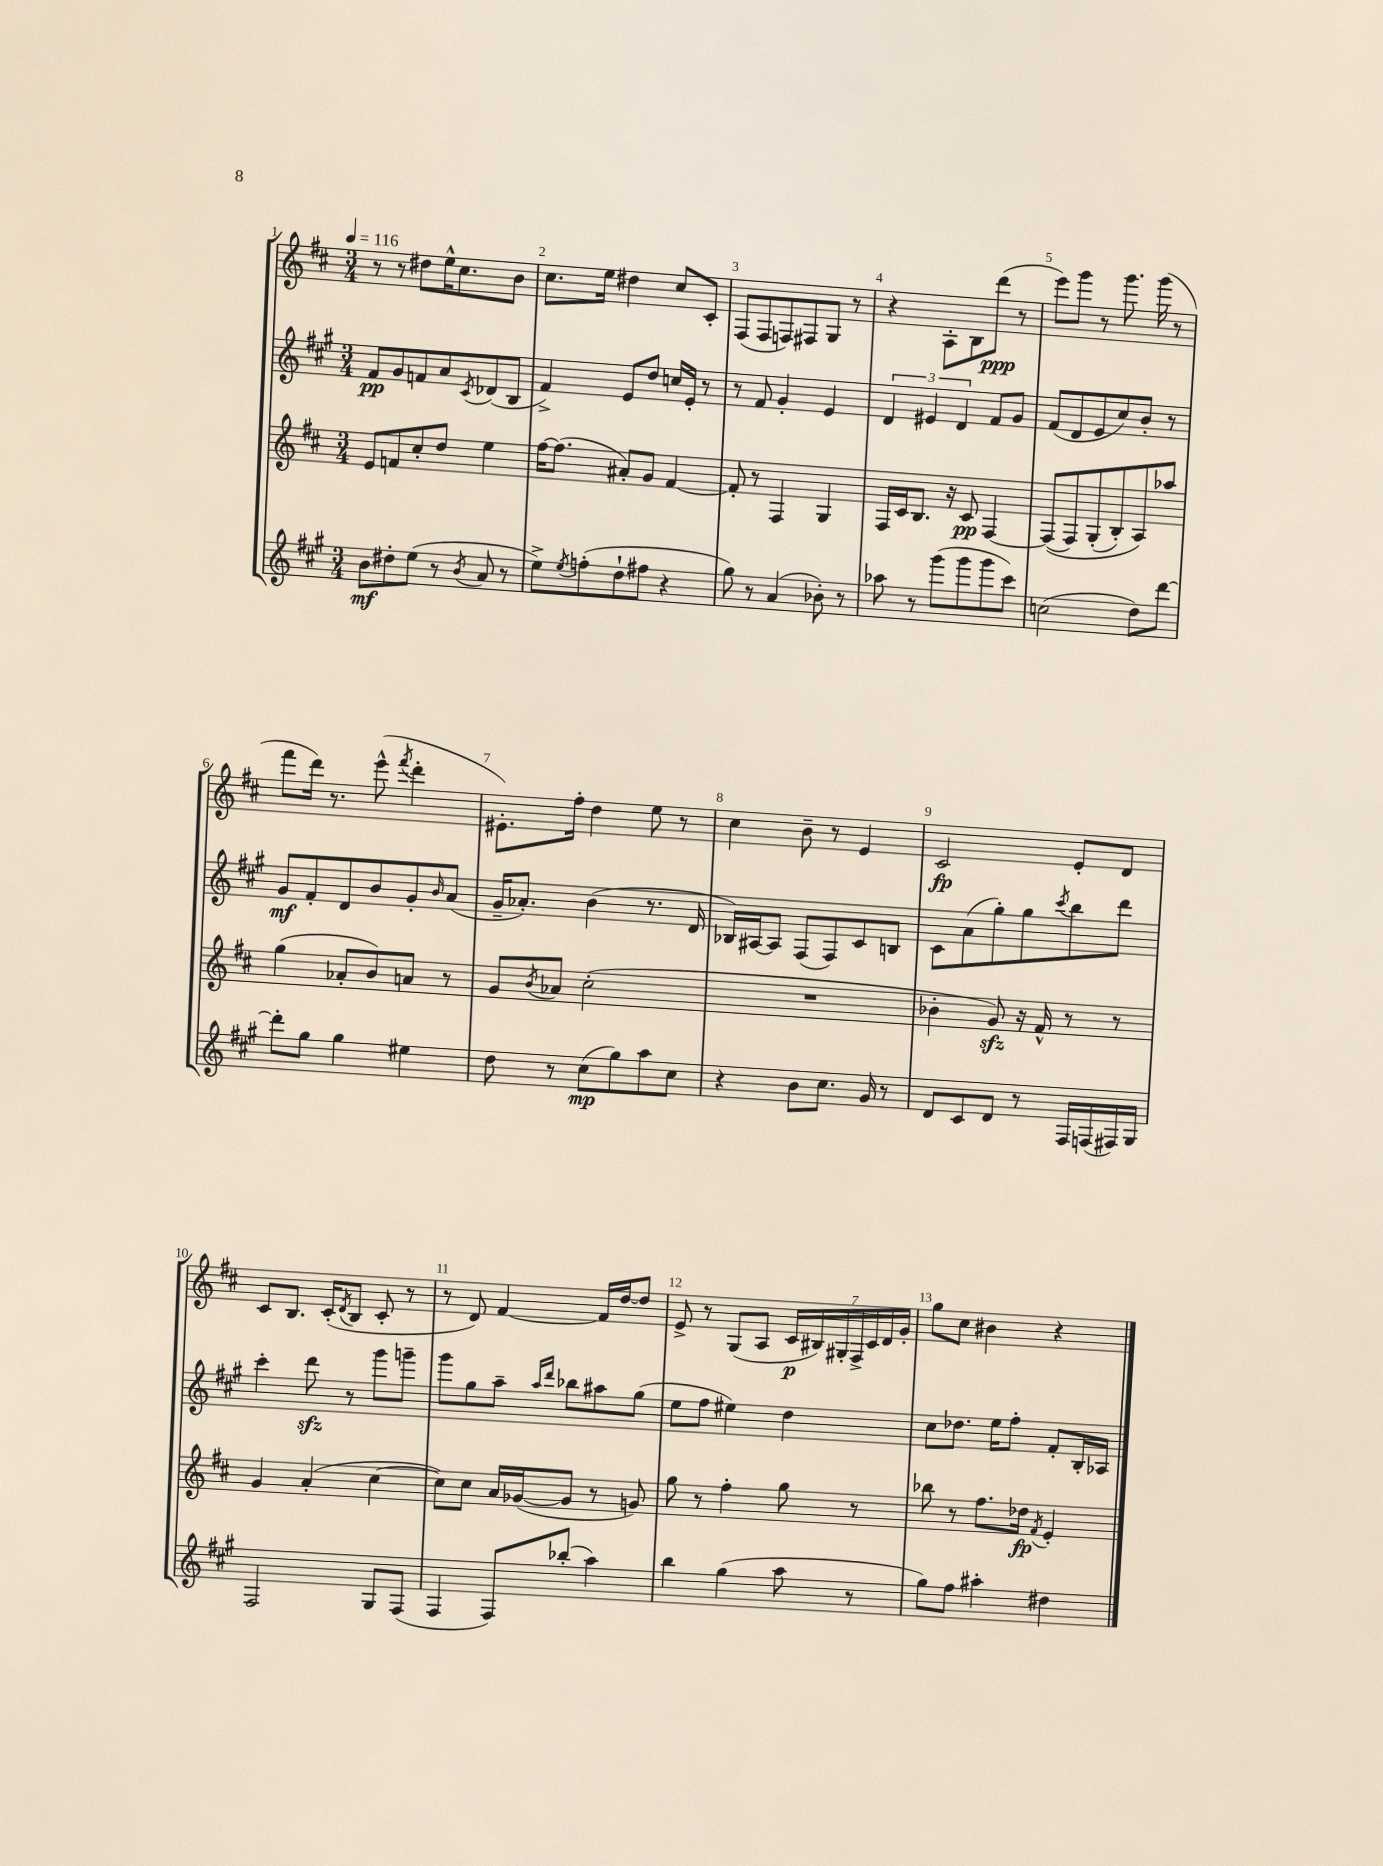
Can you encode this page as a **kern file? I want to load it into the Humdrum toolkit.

**kern	**kern	**kern	**kern
*staff4	*staff3	*staff2	*staff1
*clefG2	*clefG2	*clefG2	*clefG2
*k[f#c#g#]	*k[f#c#]	*k[f#c#g#]	*k[f#c#]
*M3/4	*M3/4	*M3/4	*M3/4
*MM116	*MM116	*MM116	*MM116
8b	8e	8f#	8r
8dd#'	8f	8g#	8r
(8ee	8cc#'	8f	8dd#
8r	8dd	8a	16ee^^
.	.	.	8.cc#
8qb	.	8qc#	.
8a	4ee	(8d-	.
8r	.	8B	8b
=	=	=	=
8ee^)	[16ff#	4f#^)	8.cc#
.	(8.ff#]	.	.
8qee	.	.	.
(8ff'	.	.	.
.	.	.	16ee
8dd`	8a#')	8e	4dd#
8ff#	8g	8dd	.
4r	[4f#	16cc	8cc#
.	.	16e'	.
.	.	8r	8c#'
=	=	=	=
8gg#)	8f#']	8r	(8F#
8r	8r	8f#	8F#
(4a	4F#	4g#'	8F)
.	.	.	8F#
8b-')	4G	4e	8G
8r	.	.	8r
=	=	=	=
8aa-	16F#	6d	4r
.	16c#	.	.
8r	8.B	.	.
.	.	6e#	.
(8ggg#	.	.	8A'
.	16r	.	.
.	.	6d	.
8ggg#	8c#	.	8B
8ggg#	[4F#	8f#	(8ddd
8ccc#)	.	8g#	8r
=	=	=	=
(2cc	&((8F#]	(8f#	8eee)
.	8F#)	8d	8ggg
.	(8G'	8e	8r
.	8B')	8cc#)	8.ggg
8dd)	8A&)	8b'	.
.	.	.	(16ggg
[8ddd	8aa-	8r	8r
=	=	=	=
8ddd']	(4gg	8g#	8fff#
8gg#	.	8f#'	16ddd)
.	.	.	8.r
4gg#	8a-'	8d	.
.	8b)	8b	(8eee^^
.	.	.	8qfff#
4ee#	8a	8g#'	4ddd'
.	.	16qqb	.
.	8r	(8a	.
=	=	=	=
8dd	8g	16g#~	8.e#')
.	.	8.a-')	.
.	8qb	.	.
8r	8a-	.	.
.	.	.	16ff#'
(8cc#	(2cc#'	(4b	4dd
8gg#)	.	.	.
8aa	.	8.r	8ee
8cc#	.	.	8r
.	.	16d	.
=	=	=	=
4r	2.r	16B-)	4cc#
.	.	[16A#	.
.	.	8A#]	.
8b	.	(8F#	8b~
8.cc#	.	8F#)	8r
.	.	8c#	4e
16g#	.	.	.
8r	.	8B	.
=	=	=	=
8d	4b-'	8c#	2c#
8c#	.	(8a	.
8d	8g)	8gg#')	.
8r	16r	8gg#	.
.	16f#^^	.	.
.	.	8qccc#	.
16F#	8r	8bb	8e'
(16F	.	.	.
16F#)	8r	8ddd	8d
16G#	.	.	.
=	=	=	=
2F#	4g	4ccc#'	8c#
.	.	.	8.B
.	(4a'	8ddd	.
.	.	.	(16c#'
.	.	.	8qd
.	.	8r	8B
8G#	[4cc#	8ggg#	8c#'
(8F#	.	8ggg~	8r
=	=	=	=
4F#	8cc#])	8ggg#	8r
.	8cc#	8gg#	8d)
8F#)	16a	8aa~	[4f#
.	([16g-	.	.
.	.	16qqaa	.
.	.	16qqddd	.
(8bb-'	8g-]	8bb-	.
4aa)	8r	8aa#	16f#]
.	.	.	[16dd
.	8g)	(8gg#	8dd]
=	=	=	=
4bb	8gg	8ee	8e^
.	8r	8ff#	8r
(4gg#	4ff#'	4ee#)	(8G
.	.	.	8A
8aa	8gg	4dd	28c#
.	.	.	28B#)
.	.	.	28G#'
.	.	.	28F#^
8r	8r	.	.
.	.	.	28c#
.	.	.	28d
.	.	.	28g'
=	=	=	=
8gg#)	8bb-	8cc#	8gg
8ff#	8r	8.dd-	8cc#
4aa#'	8.ff#	.	4b#
.	.	16ee	.
.	.	8ff#'	.
.	16dd-	.	.
.	8qf#	.	.
4dd#	4e'	8f#'	4r
.	.	16B'	.
.	.	16A-	.
==	==	==	==
*-	*-	*-	*-
